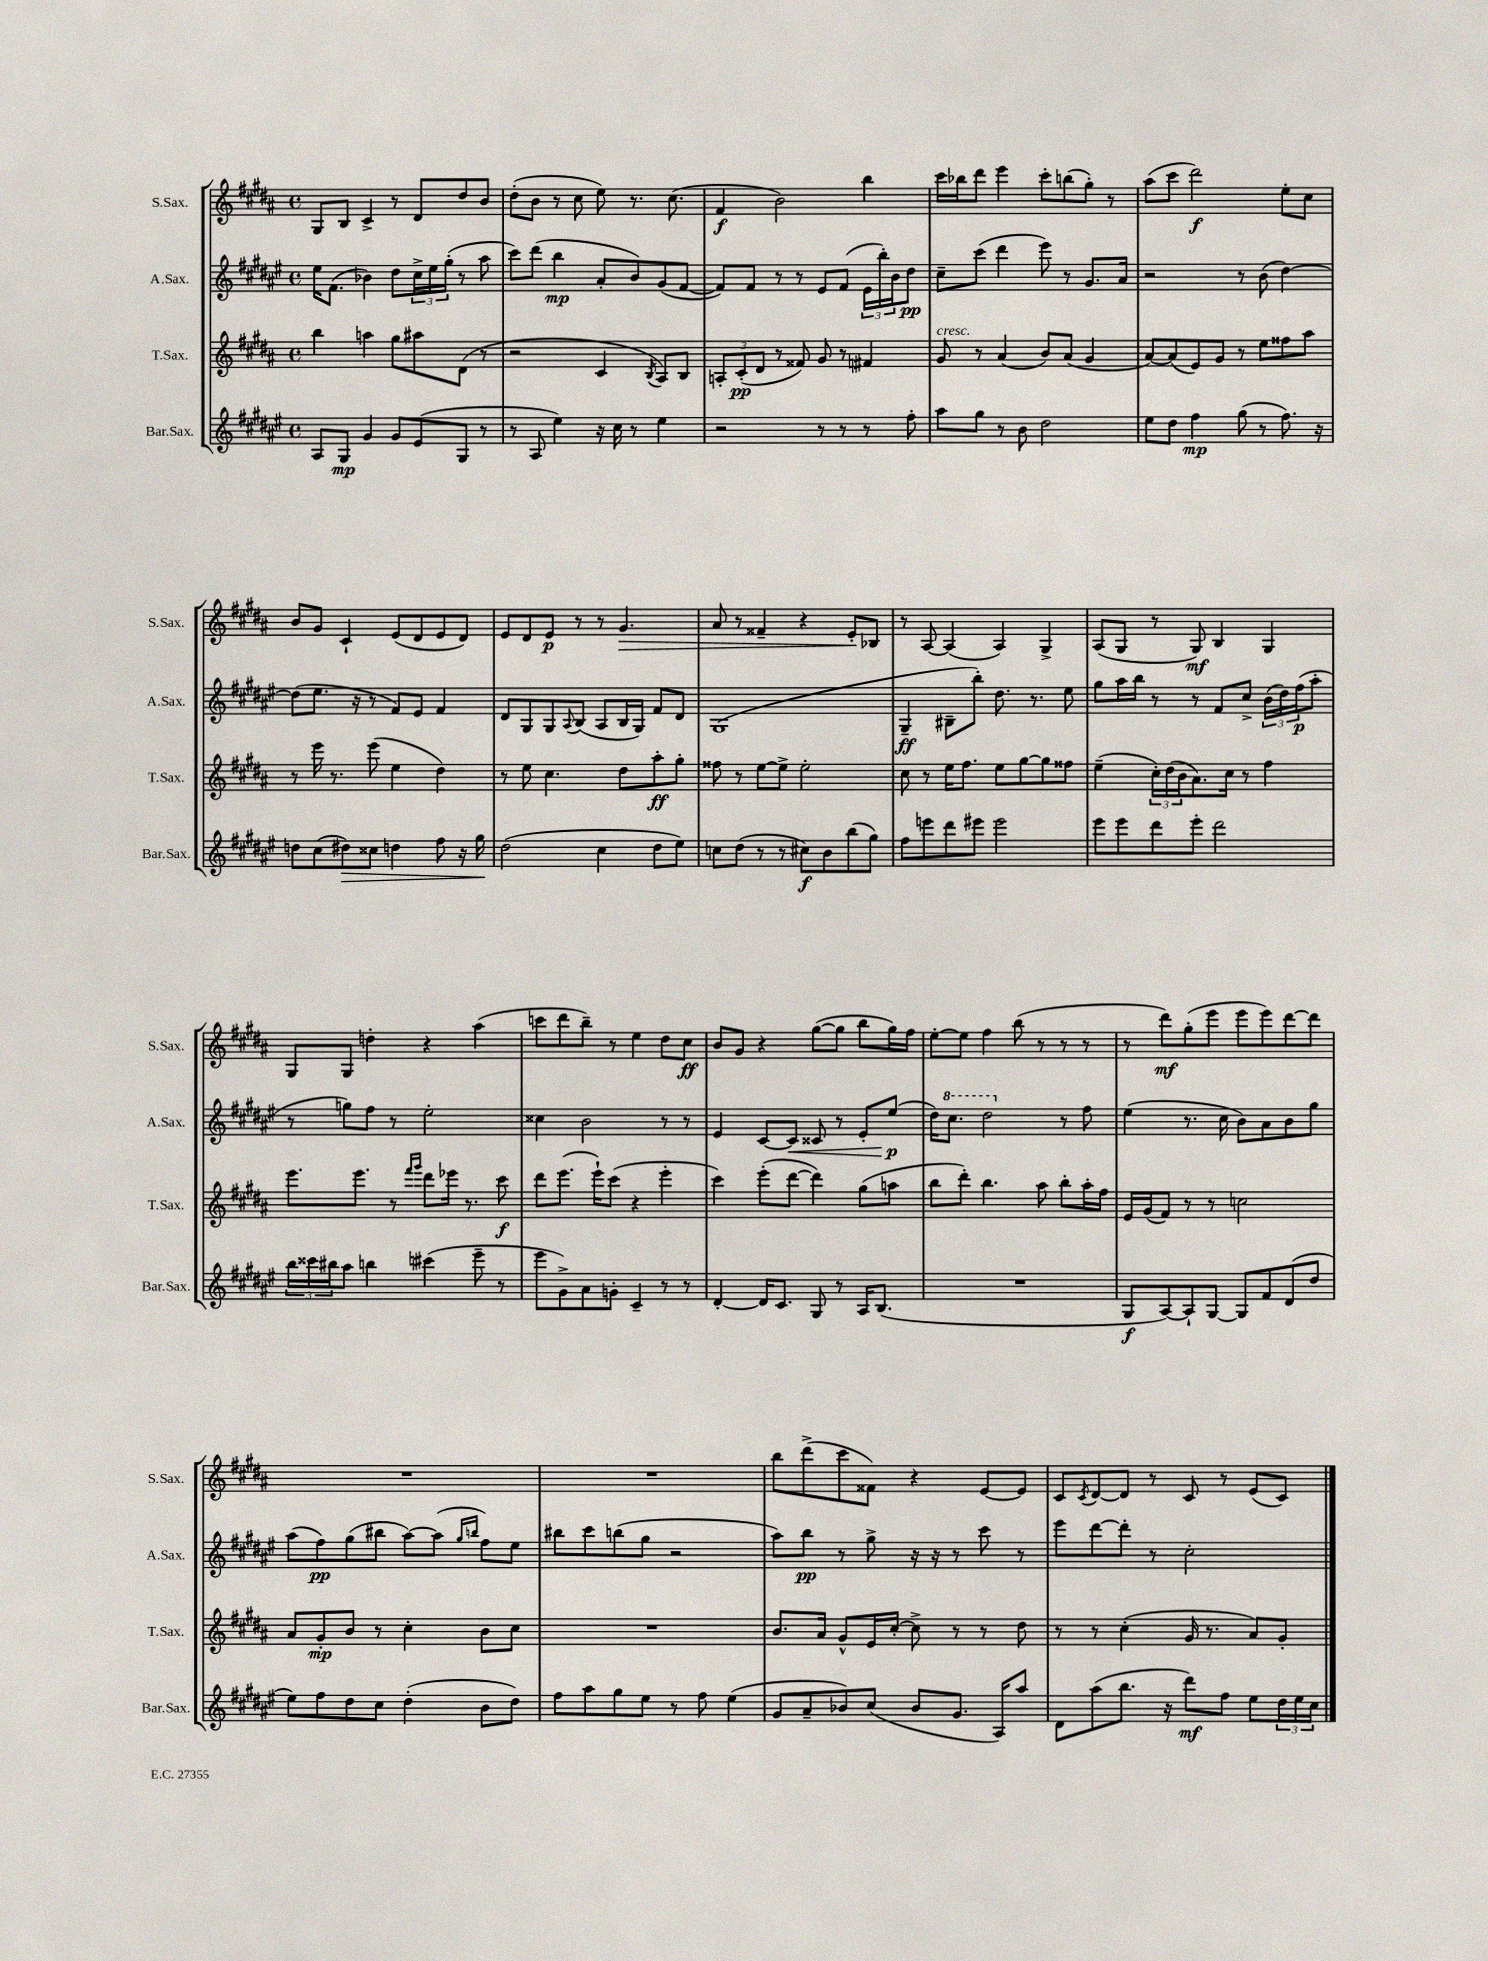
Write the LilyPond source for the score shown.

<<
\new StaffGroup <<
\new Staff = "s0" \with { instrumentName = "S.Sax." shortInstrumentName = "S.Sax." } {
    \clef treble \key b \major \defaultTimeSignature \time 4/4
    gis8 b8 cis'4-> r8 dis'8 dis''8 b'8 |
    dis''8-.( b'8 r8 cis''8 e''8) r8. cis''8.( |
    fis'4\f b'2) b''4 |
    cis'''16 bes''16 dis'''8 e'''4 cis'''8-. b''8( gis''8-.) r8 |
    ais''8( cis'''8 dis'''2\f) e''8-. cis''8 |
    b'8 gis'8 cis'4-! e'8( dis'8 e'8 dis'8) |
    e'8 dis'8 e'8\p r8 r8 gis'4.\> |
    ais'8 r8 fisis'4-- r4 e'8-.\! bes8 |
    r8 ais8~ ais4( ais4) gis4-> |
    ais8( gis8 r8 gis8\mf) b4 gis4 |
    gis8 gis8 d''4-. r4 ais''4( |
    c'''8 dis'''8 b''8--) r8 e''4 dis''8 cis''8\ff |
    b'8 gis'8 r4 gis''8~( gis''8 b''8 gis''16) fis''16 |
    e''8~-. e''8 fis''4 b''8( r8 r8 r8 |
    r8 dis'''8\mf) gis''8-.( e'''8 e'''8 e'''8) dis'''8~ dis'''8 |
    R1 |
    R1 |
    b''8 dis'''8->( cis'''8 fisis'8) r4 e'8~ e'8 |
    cis'8 \acciaccatura { cis'8 } dis'8~ dis'8 r8 cis'8 r8 e'8( cis'8) \bar "|." |
}
\new Staff = "s1" \with { instrumentName = "A.Sax." shortInstrumentName = "A.Sax." } {
    \clef treble \key fis \major \defaultTimeSignature \time 4/4
    eis''16 fis'8.( bes'4) dis''8 \tuplet 3/2 { cis''16-> eis''16 gis''16-.( } r8 ais''8 |
    cis'''8) dis'''8( b''4\mp ais'8-. b'8) gis'8( fis'8~ |
    fis'8) fis'8 r8 r8 eis'8 fis'8( \tuplet 3/2 { eis'16 b''16-.) b'16 } dis''8\pp |
    cis''8-- cis'''8( dis'''4 eis'''8) r8 gis'8. ais'16 |
    r2 r8 b'8( dis''4~) |
    dis''8( eis''8. r16 r8 fis'8) eis'8 fis'4 |
    dis'8 gis8 gis8 \appoggiatura { ais8 } b8( ais8 b16 gis16) fis'8 dis'8 |
    gis1( |
    gis4--\ff bis8-- b''8-.) dis''8. r8. eis''8 |
    gis''8 ais''16 b''16 r8 r8 fis'8 cis''8-> \tuplet 3/2 { b'16( dis''16) fis''16\p( } ais''8-. |
    r8 g''8) fis''8 r8 eis''2-. |
    cisis''4 b'2 r8 r8 |
    eis'4 cis'8~ cis'8\< cisis'8 r8 eis'8-. eis''8\p\!( |
    dis''16) \ottava #1 cis'''8. dis'''2 \ottava #0 r8 fis''8 |
    eis''4( r8. cis''16 b'8) ais'8 b'8 gis''8 |
    ais''8( fis''8\pp) gis''8( bis''8 ais''8~) ais''8( \grace { gis''16 b''16 } fis''8) eis''8 |
    bis''8 cis'''8 b''8( gis''8 r2 |
    ais''8) b''8\pp r8 gis''8-> r16 r16 r8 cis'''8 r8 |
    eis'''8 dis'''8~ dis'''8-. r8 cis''2-. \bar "|." |
}
\new Staff = "s2" \with { instrumentName = "T.Sax." shortInstrumentName = "T.Sax." } {
    \clef treble \key b \major \defaultTimeSignature \time 4/4
    b''4 a''4 gis''8 ais''8 dis'8( r8 |
    r2 cis'4 \acciaccatura { b8 } ais8) b8 |
    \tuplet 3/2 { a8-. cis'8-.\pp( dis'8 } r8 fisis'8) gis'8 r8 fis'4 |
    gis'8^\markup { \italic "cresc." } r8 ais'4( b'8) ais'8( gis'4 |
    ais'8~) ais'8( e'8) gis'8 r8 e''8 fisis''8 ais''8 |
    r8 e'''16 r8. e'''8( e''4 dis''4) |
    r8 e''8 cis''4. dis''8 ais''8-.\ff gis''8-. |
    fisis''8 r8 e''8~ e''8-> e''2-. |
    cis''8 r8 e''16 fis''8. e''8 gis''8~ gis''8 fisis''8 |
    e''4--( \tuplet 3/2 { cis''16-.) dis''16( b'16 } ais'8.) cis''16 r8 fis''4 |
    e'''8. e'''8. r8 \grace { fis'''16 gis'''16 } dis'''8 ees'''16 r8. cis'''8\f |
    dis'''8 e'''8.( e'''16-!) cis'''8( r4 e'''4-. |
    cis'''4) e'''8-.( dis'''8~ dis'''4) gis''8( a''8 |
    b''8 dis'''8-.) b''4. ais''8 b''8-. ais''16-. fis''16 |
    e'16 gis'16( fis'8) r8 r8 c''2 |
    ais'8 gis'8-.\mp b'8 r8 cis''4-. b'8 cis''8 |
    R1 |
    b'8. ais'16 gis'8-^ e'16 cis''16~-. cis''8-> r8 r8 dis''8 |
    r8 r8 cis''4-.( gis'16 r8. ais'8) gis'8-. \bar "|." |
}
\new Staff = "s3" \with { instrumentName = "Bar.Sax." shortInstrumentName = "Bar.Sax." } {
    \clef treble \key fis \major \defaultTimeSignature \time 4/4
    ais8 gis8\mp gis'4 gis'8 eis'8( gis8 r8 |
    r8 ais8 eis''4) r16 cis''16 r8 eis''4 |
    r2 r8 r8 r8 fis''8-. |
    ais''8 gis''8 r8 b'8 dis''2 |
    eis''8 dis''8 fis''4\mp gis''8( r8 fis''8.) r16 |
    d''8 cis''8( dis''8\>) cisis''8 d''4 fis''8 r16 gis''16\! |
    dis''2( cis''4 dis''8 eis''8) |
    c''8 dis''8( r8 r8 cis''8\f) b'8 b''8( gis''8) |
    fis''8 e'''8 dis'''8 eis'''8 eis'''2 |
    eis'''8 eis'''8 dis'''8 eis'''8-. dis'''2 |
    \tuplet 3/2 { b''16 cisis'''16 bis''16 } ais''8 b''4 cis'''4( eis'''8-- r8 |
    eis'''8 gis'8->) ais'8 g'8-. cis'4-- r8 r8 |
    dis'4~-. dis'16 cis'8. gis8 r8 ais16 b8.( |
    R1 |
    gis8\f ais8~) ais8-! gis8~ gis8 fis'8 dis'8( dis''8 |
    eis''8) fis''8 dis''8 cis''8 dis''4-.( b'8 dis''8) |
    fis''8 ais''8 gis''8 eis''8 r8 fis''8 eis''4( |
    gis'8 ais'8-- bes'8) cis''8( bes'8 gis'8. ais16) ais''8 |
    dis'8 ais''8( b''8. r16 dis'''8\mf) fis''8 eis''8 \tuplet 3/2 { dis''16 eis''16 cis''16 } \bar "|." |
}
>>
>>
\layout { \context { \Score \remove "Bar_number_engraver" } }
